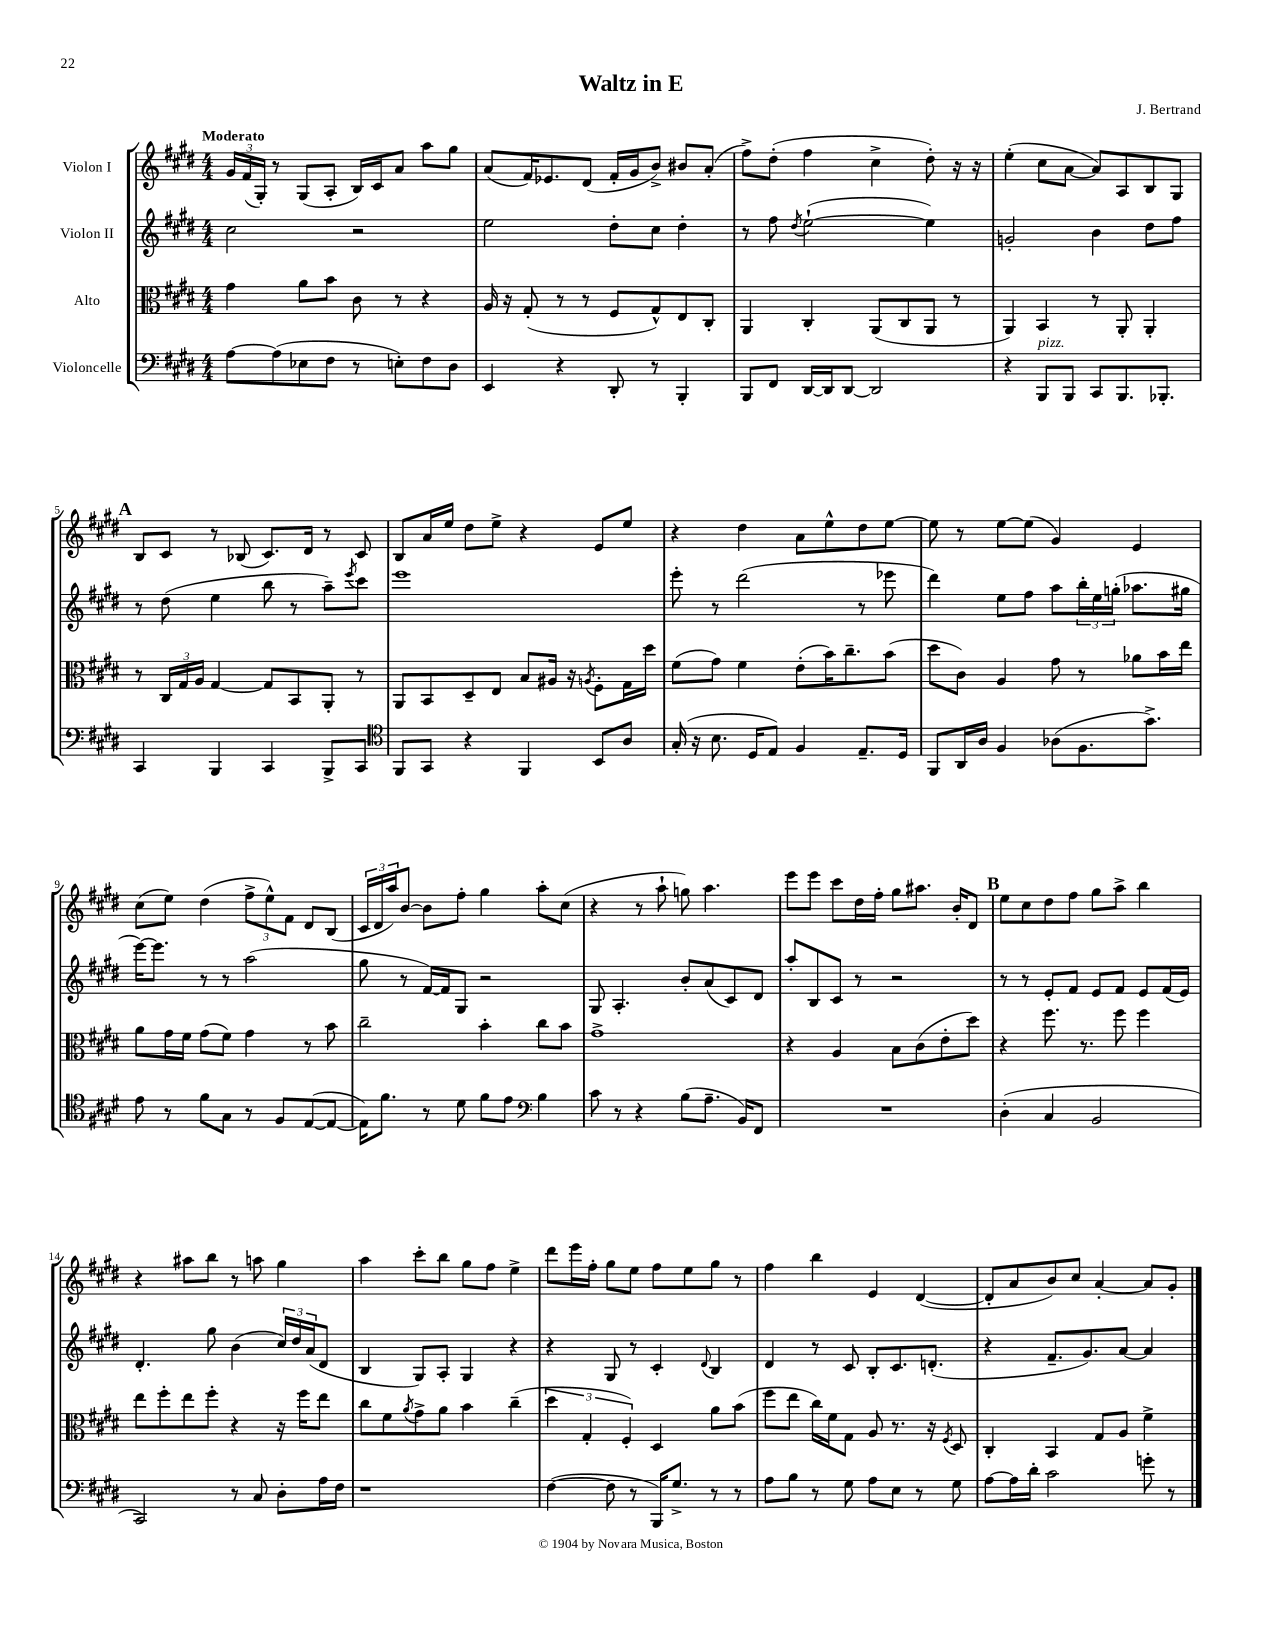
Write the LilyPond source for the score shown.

\header { title = "Waltz in E" composer = "J. Bertrand" }
<<
\new StaffGroup <<
\new Staff = "s0" \with { instrumentName = "Violon I" } {
    \clef treble \key e \major \numericTimeSignature \time 4/4 \tempo "Moderato"
    \tuplet 3/2 { gis'16 fis'16( gis16-.) } r8 gis8( a8-. b16) cis'16 a'8 a''8 gis''8 |
    a'8( fis'16) ees'8. dis'8( fis'16-. gis'16 b'8->) bis'8 a'8-.( |
    fis''8->) dis''8-.( fis''4 cis''4-> dis''8-.) r16 r16 |
    e''4-.( cis''8 a'8~ a'8) a8 b8 gis8 |
    \mark \markup { \bold "A" } b8 cis'8 r8 bes8( cis'8.) dis'16 r8 cis'8 |
    b8 a'16 e''16 dis''8 e''8-> r4 e'8 e''8 |
    r4 dis''4 a'8 e''8-^ dis''8 e''8~ |
    e''8 r8 e''8~ e''8( gis'4) e'4 |
    cis''8( e''8) dis''4( \tuplet 3/2 { fis''8-> e''8-^) fis'8 } dis'8 b8( |
    \tuplet 3/2 { cis'16 dis'16 a''16) } b'8~ b'8 fis''8-. gis''4 a''8-. cis''8( |
    r4 r8 a''8-! g''8) a''4. |
    e'''8 e'''8 cis'''8 dis''16 fis''16-. gis''8 ais''8. b'16-. dis'8 |
    \mark \markup { \bold "B" } e''8 cis''8 dis''8 fis''8 gis''8 a''8-> b''4 |
    r4 ais''8 b''8 r8 a''8 gis''4 |
    a''4 cis'''8-. b''8 gis''8 fis''8 e''4-> |
    dis'''8 e'''16 fis''16-. gis''8 e''8 fis''8 e''8 gis''8 r8 |
    fis''4 b''4 e'4 dis'4~( |
    dis'8-. a'8 b'8) cis''8 a'4~-. a'8 gis'8-. \bar "|." |
}
\new Staff = "s1" \with { instrumentName = "Violon II" } {
    \clef treble \key e \major \numericTimeSignature \time 4/4
    cis''2 r2 |
    e''2 dis''8-. cis''8 dis''4-. |
    r8 fis''8 \acciaccatura { dis''8 } e''2~-!( e''4) |
    g'2-. b'4 dis''8 fis''8 |
    \mark \markup { \bold "A" } r8 dis''8( e''4 b''8 r8 a''8--) \acciaccatura { e'''8 } cis'''8 |
    e'''1 |
    e'''8-. r8 dis'''2( r8 ees'''8 |
    dis'''4) e''8 fis''8 a''8 \tuplet 3/2 { b''16-. e''16 g''16-.( } aes''8. gis''16 |
    e'''16~) e'''8. r8 r8 a''2( |
    gis''8 r8 fis'16~) fis'16 gis8 r2 |
    gis8 a4.-. b'8-. a'8( cis'8) dis'8 |
    a''8-. b8 cis'8 r8 r2 |
    \mark \markup { \bold "B" } r8 r8 e'8-. fis'8 e'8 fis'8 e'8 fis'16( e'16) |
    dis'4.-. gis''8 b'4( \tuplet 3/2 { cis''16) dis''16 a'16( } dis'8 |
    b4 gis8) a8-. gis4 r4 |
    r4 gis8 r8 cis'4-. \appoggiatura { dis'8 } b4 |
    dis'4 r8 cis'8 b8-. cis'8. d'8.-.( |
    r4 fis'8.-- gis'8.) a'8~ a'4 \bar "|." |
}
\new Staff = "s2" \with { instrumentName = "Alto" } {
    \clef alto \key e \major \numericTimeSignature \time 4/4
    gis'4 a'8 b'8 cis'8 r8 r4 |
    a16 r16 gis8-.( r8 r8 fis8 gis8-^) e8 cis8-. |
    a,4 cis4-. a,8( cis8 a,8 r8 |
    a,4) b,4 r8 a,8-. a,4-. |
    \mark \markup { \bold "A" } r8 \tuplet 3/2 { cis16 gis16 a16 } gis4~ gis8 b,8 a,8-. r8 |
    a,8 b,8 dis8-- e8 b8 ais16 r16 \acciaccatura { a8 } fis8-. gis16 dis''16 |
    fis'8( gis'8) fis'4 e'8-.( b'16) cis''8.-- b'8( |
    dis''8 cis'8) a4 gis'8 r8 aes'8 b'16 e''16 |
    a'8 gis'16 fis'16 gis'8( fis'8) gis'4 r8 b'8 |
    cis''2-- b'4-. cis''8 b'8 |
    gis'1-> |
    r4 a4 b8 cis'8( e'8-. dis''8) |
    \mark \markup { \bold "B" } r4 fis''8. r8. fis''8 fis''4 |
    e''8 fis''8-. e''8 fis''8-. r4 r16 fis''16 e''8 |
    cis''8 fis'8 \acciaccatura { a'8 } gis'8-> a'8 b'4 cis''4--( |
    \tuplet 3/2 { dis''4 gis4-. fis4-.) } dis4 a'8 b'8( |
    fis''8 e''8 cis''16) fis'16 gis8 a8 r8. r16 \acciaccatura { fis8 } dis8 |
    cis4-. b,4 gis8 a8 fis'4-> \bar "|." |
}
\new Staff = "s3" \with { instrumentName = "Violoncelle" } {
    \clef bass \key e \major \numericTimeSignature \time 4/4
    a8~ a8( ees8 fis8 r8 e8-.) fis8 dis8 |
    e,4 r4 dis,8-. r8 b,,4-. |
    b,,8 fis,8 dis,16~ dis,16 dis,8~ dis,2 |
    r4 b,,8^\markup { \italic "pizz." } b,,8 cis,8 b,,8. bes,,8.-. |
    \mark \markup { \bold "A" } cis,4 b,,4 cis,4 b,,8-> cis,8 |
    \clef tenor fis,8 gis,8 r4 fis,4 b,8 a8 |
    gis16-.( r16 b8. dis16 e8) fis4 e8.-- dis16 |
    fis,8 a,16 a16 fis4 aes8( fis8. gis'8.->) |
    e'8 r8 fis'8 gis8 r8 fis8 e8~( e8~ |
    e16) fis'8. r8 dis'8 fis'8 e'8 \clef bass b4 |
    cis'8 r8 r4 b8( a8.-- b,16) fis,8 |
    R1 |
    \mark \markup { \bold "B" } dis4-.( cis4 b,2 |
    cis,2) r8 cis8 dis8-. a16 fis16 |
    r1 |
    fis4~( fis8 r8 b,,16) gis8.-> r8 r8 |
    a8 b8 r8 gis8 a8 e8 r8 gis8 |
    a8~ a16 dis'16-. cis'2 g'8-. r8 \bar "|." |
}
>>
>>
